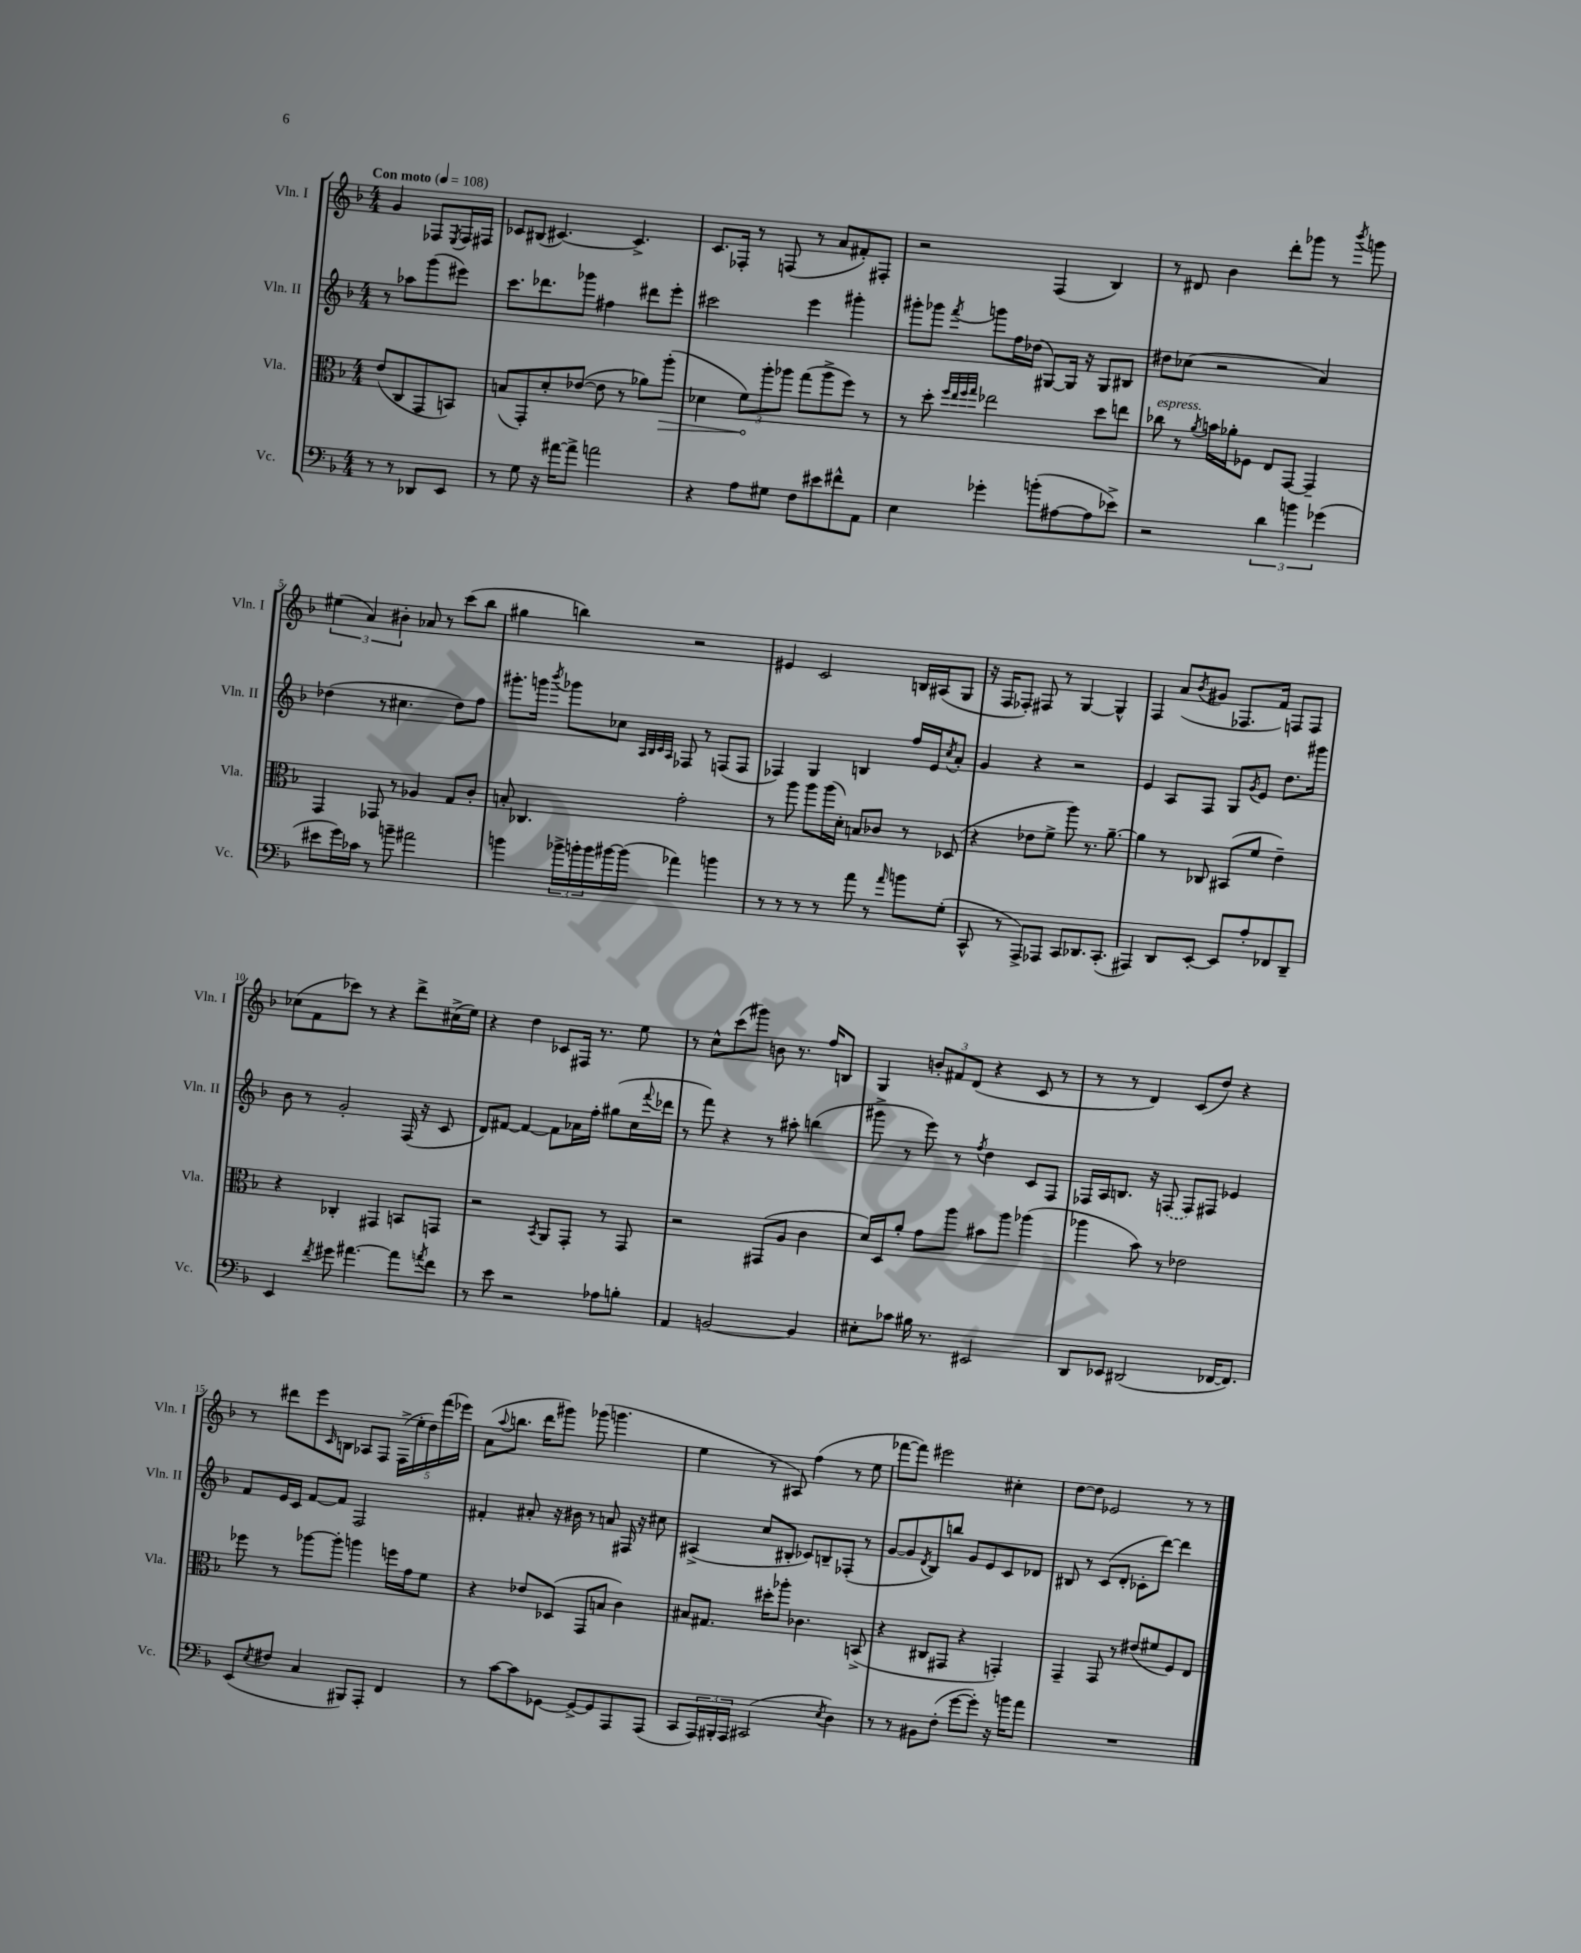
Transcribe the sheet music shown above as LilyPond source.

<<
\new StaffGroup <<
\new Staff = "s0" \with { instrumentName = "Vln. I" shortInstrumentName = "Vln. I" } {
    \clef treble \key f \major \numericTimeSignature \time 4/4 \partial 2 \tempo "Con moto" 4 = 108
    g'4 fes8 \acciaccatura { e8 } fes16 fis16 |
    ces'8 bis8( cis'4.~) cis'4.-> |
    c'8. fes16-. r8 f8( r8 a'8 fis'8-.) fis8-. |
    r2 f4( bes4) |
    r8 dis'8 bes'4 d'''8-. ges'''8 r8 \acciaccatura { bes'''8 } g'''8 |
    \tuplet 3/2 { eis''4( a'4) bis'4-. } aes'8 r8 c'''8( bes''8 |
    gis''4 b''4) r2 |
    eis'4 c'2 b16 ais16( g8 |
    r16 f16 fes8-.) fis8 r8 g4~ g4-^ |
    f4 a'8( \acciaccatura { bes'8 } gis'8 fes8. f'16) f8 f8 |
    ces''8( f'8 ces'''8) r8 r4 d'''8-> cis''16->( e''16) |
    r4 d''4 ces'8 fis16 r8. e''8 |
    r8 c''8-^ c'''8( gis'''8) b'8 r8. f''16 b8 |
    g4 \tuplet 3/2 { b'8-. fis'8 d'8( } r4 c'8 r8 |
    r8 r8 d'4) c'8( d''8) r4 |
    r8 dis'''8 e'''8 \grace { c'16 } b8 aes8 f8 \tuplet 5/4 { f16->( e''16-. d''16) f'''16( ees'''16) } |
    a'8( \appoggiatura { a''8 } b''8. d'''16 gis'''8) ges'''8( g'''4. |
    e''4 r8 ais8) f''4( r8 e''8 |
    fes'''8~ fes'''8) eis'''2 cis''4-. |
    d''8~ d''8 ees'2 r8 r8 \bar "|." |
}
\new Staff = "s1" \with { instrumentName = "Vln. II" shortInstrumentName = "Vln. II" } {
    \clef treble \key f \major \numericTimeSignature \time 4/4 \partial 2
    r8 aes''8 g'''8( eis'''8) |
    c'''8. des'''8. ges'''8 fis''4 dis'''8 e'''8-. |
    cis'''2 e'''4 gis'''4-. |
    gis'''8-. ges'''8 \acciaccatura { f'''8 } g'''8 f''16 des''16( gis8~) gis16 r16 gis8 bis8 |
    dis''8 ces''8( r2 a'4) |
    des''4( r8 cis''4. des''8) f''8 |
    gis'''8.-. g'''16 \acciaccatura { bes'''8 } ges'''8 ces''8 \grace { a32 bes32 c'32 a32 } fes8 r8 f8( f8 |
    fes4) g4 b4 f''16 e'16 \acciaccatura { c''8 } a'8-. |
    g'4 r4 r2 |
    e'4 a8 f8 g8 \acciaccatura { g'8 } e'8 d''8. gis'''16 |
    bes'8 r8 g'2-. f16( r16 c'8 |
    d'8) fis'8~ fis'4~ fis'8 aes'16 f''16-. gis''8( c''16 \appoggiatura { f'''8 } des'''16 |
    r8 f'''8) r4 r8 ais''8-. b''4( |
    gis'''8-> r8 e'''8) r8 \acciaccatura { f''8 } d''4 c'8 f8 |
    fes16 a16 b8. r16 \once \slurDashed f8( f8) fis8 ees'4 |
    f'8 e'16 c'16 f'8~ f'8 f2 |
    fis'4-. ais'8-. r16 bis'16 r8 a'8 fis16 r16 cis''8 |
    ais4->( c''8 bis8-. ces'8) b8-- fes8-.( r8 |
    g'8~ g'8 \acciaccatura { d'8 } bes8) b''8 g'8 e'8 c'8 des'8 |
    bis8 r8 c'8( d'8-. ces'8-. d'''8~) d'''4 \bar "|." |
}
\new Staff = "s2" \with { instrumentName = "Vla." shortInstrumentName = "Vla." } {
    \clef alto \key f \major \numericTimeSignature \time 4/4 \partial 2
    e'8( c8 g,8 b,8) |
    b8( g,8-.) d'8-. ees'8~( ees'8 r8 aes'8) \once \override Hairpin.circled-tip = ##t a''8-.\>( |
    des'4 \tuplet 3/2 { f'8\!) a''8-. aes''8 } g''8( aes''8-> f''8) r8 |
    r8 d''8-. \grace { f''32 e''32 f''32 g''32 } ees''2 d''8 e''8 |
    ces''8^\markup { \italic "espress." } r8 \acciaccatura { a'8 } b'16 aes'16-. fes8 e8 g,8~ g,4-- |
    g,4 ges,8 r8 aes4 g8 c'8-. |
    b8-. ces4. g'2-. |
    r8 a''8 a''8 a''16( d'16-.) b8 ces'8 r8 des8( |
    r4 ees'8 f'8-> a''8) r8. a'8.~-- |
    a'4 r8 ces8 bis,8( f'8 e'4--) |
    r4 ces4-. gis,4 b,8 g,8 |
    r2 \acciaccatura { bes,8 } a,8 g,8-. r8 g,8 |
    r2 gis,8( a8 c'4 |
    d'16) d16 a'8-. g'8 a''8 bis'8 a''8 aes''4( |
    aes''4 bes'8) r8 ees'2 |
    fes''8 r8 aes''8~ aes''8-. a''4 f''16 g'16 f'8 |
    r4 ees'8 des8( g,8 b8 c'4) |
    bis8 gis8. dis''16-. aes''8-. ces'4. b,8->( |
    r4 cis8 gis,8 r4 g,4-.) |
    g,4-- g,8 r8 eis'8( fis'8 f8) e8 \bar "|." |
}
\new Staff = "s3" \with { instrumentName = "Vc." shortInstrumentName = "Vc." } {
    \clef bass \key f \major \numericTimeSignature \time 4/4 \partial 2
    r8 r8 des,8 e,8 |
    r8 g8 r16 ais'16~ ais'8-> a'2 |
    r4 a8 gis8 f8 eis'8 fis'8-^ a,8 |
    e4 ges'4-. b'8-.( ais8~ ais8 ees'8->) |
    r2 \tuplet 3/2 { d'4 b'4 ges'4( } |
    eis'8 g'16) ces'16 r8 b'8-- ais'2 |
    b'4 \tuplet 3/2 { bes'16-> b'16-. b'16 } bis'16~ bis'16( aes'4) b'4 |
    r8 r8 r8 r8 a'8 r8 \grace { a'16 } b'8 g8-.( |
    c,8-^ r8 a,,8->) aes,,8 c,8 des,8. c,8.-.( |
    ais,,4) d,8 e,8~-. e,8 a8-. fes,8 d,8-- |
    e,4 \acciaccatura { f'8 } gis'8 ais'4.~ ais'8 \acciaccatura { a'8 } f'8 |
    r8 e'8 r2 aes8 b8-. |
    a,4 b,2~ b,4 |
    eis8-. ces'8 bis16 r8. eis,2 |
    d,8 ees,8 dis,2( fes,16~ fes,8.) |
    e,8( \acciaccatura { e8 } fis8 c4 bis,,8) a,,8-. f,4 |
    r8 c'8~ c'8 ges,8~ ges,8~-> ges,8 a,,8 a,,8( |
    c,8 \tuplet 3/2 { a,,16) bis,,16-. a,,16 } cis,2( \acciaccatura { e8 } d4) |
    r8 r8 bis,8 f8-.( g'8~ g'8-.) r16 b'16 a'8 |
    R1 \bar "|." |
}
>>
>>
